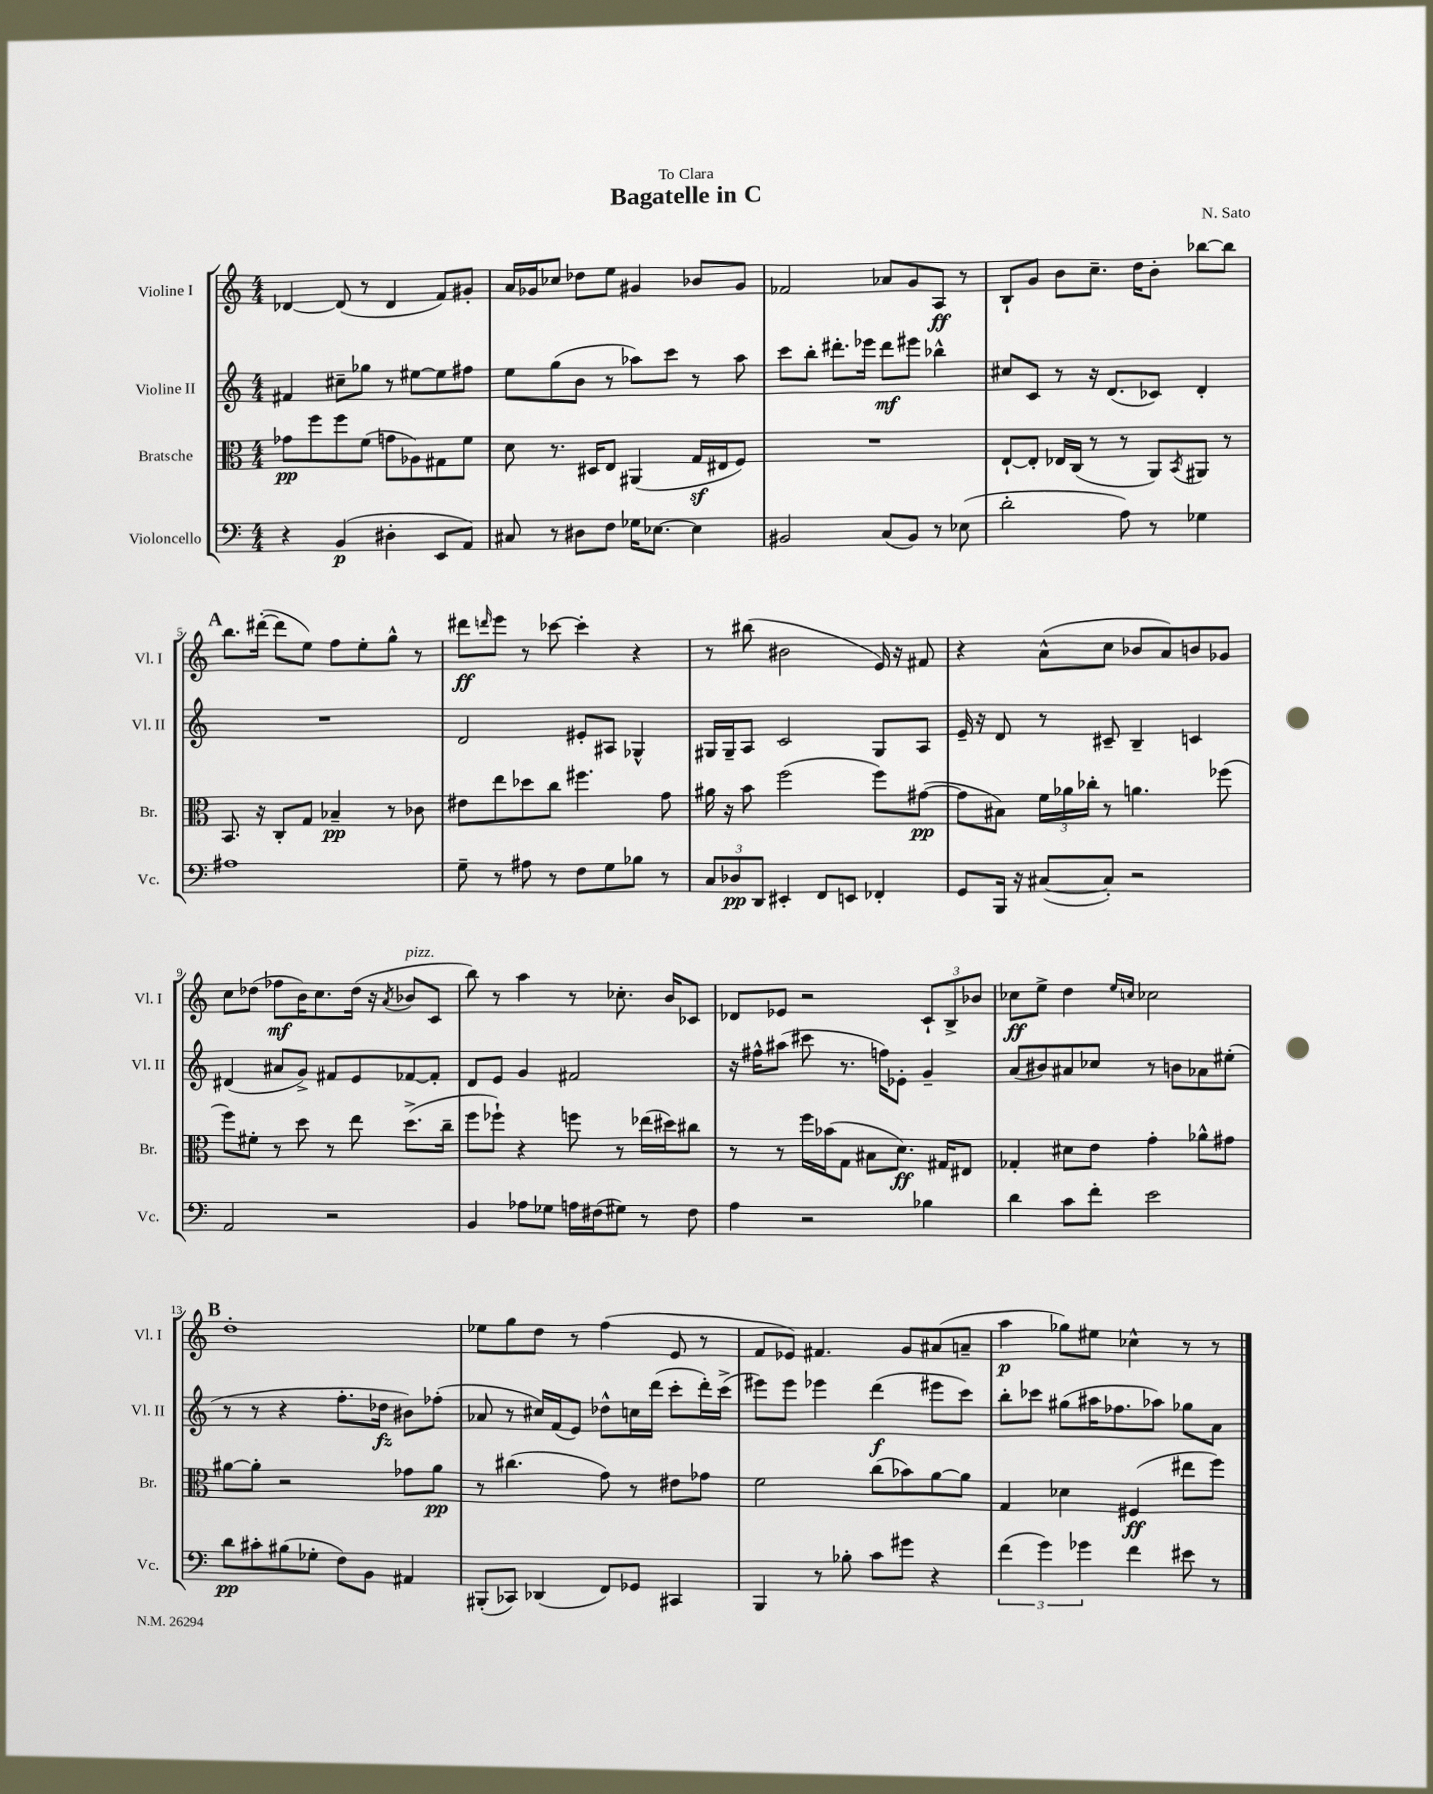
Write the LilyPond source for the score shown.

\header { title = "Bagatelle in C" composer = "N. Sato" dedication = "To Clara" }
<<
\new StaffGroup <<
\new Staff = "s0" \with { instrumentName = "Violine I" shortInstrumentName = "Vl. I" } {
    \clef treble \key c \major \numericTimeSignature \time 4/4
    des'4~ des'8( r8 des'4 f'8) gis'8-. |
    a'16 ges'16 ces''8 des''8 e''8 gis'4 bes'8 gis'8 |
    fes'2 aes'8 g'8 a8\ff r8 |
    b8-! g'8 b'8 c''8.-- d''16 b'8-. bes''8~ bes''8 |
    \mark \markup { \bold "A" } b''8. dis'''16~-.( dis'''8 e''8) f''8 e''8-. g''8-^ r8 |
    dis'''8\ff \grace { d'''16 } e'''8 r8 ces'''8~ ces'''4-. r4 |
    r8 bis''8( bis'2 e'16) r16 fis'8 |
    r4 a'8-^( c''8 bes'8 a'8) b'8 ges'8 |
    c''8 des''8( fes''8\mf b'16) c''8. des''16( r16 \acciaccatura { a'8 } bes'8^\markup { \italic "pizz." } c'8 |
    b''8) r8 a''4 r8 ces''8.-. b'16 ces'8 |
    des'8 ees'8 r2 \tuplet 3/2 { c'8-! b8-> bes'8 } |
    ces''8\ff e''8-> d''4 \grace { e''16 c''16 } ces''2 |
    \mark \markup { \bold "B" } d''1-. |
    ees''8 g''8 d''8 r8 f''4( e'8 r8 |
    f'8 ees'8) fis'4. g'8 ais'8( a'8-- |
    a''4\p ges''8) eis''8 ces''4-^ r8 r8 \bar "|." |
}
\new Staff = "s1" \with { instrumentName = "Violine II" shortInstrumentName = "Vl. II" } {
    \clef treble \key c \major \numericTimeSignature \time 4/4
    fis'4 cis''8-- ges''8 r8 eis''8~ eis''8 fis''8 |
    e''8 g''8( b'8 r8 aes''8) c'''8 r8 aes''8 |
    c'''8 b''8-. dis'''8.-. ees'''16 dis'''8\mf eis'''8 bes''4-^ |
    cis''8 c'8 r8 r16 d'8.( ces'8) d'4-. |
    \mark \markup { \bold "A" } R1 |
    d'2 eis'8-. ais8 ges4-^ |
    gis16 gis16-- a8 c'2 gis8 a8 |
    e'16-- r16 d'8 r8 cis'8-- b4-- c'4 |
    dis'4( ais'8 g'8->) fis'8 e'8 fes'8~ fes'8-. |
    d'8 e'8 g'4 fis'2 |
    r16 fis''16-^ ais''8( cis'''8 r8. f''16) ees'8-. g'4-- |
    a'8( bis'8) ais'8 ces''8 r8 b'8 aes'8 eis''8-.( |
    \mark \markup { \bold "B" } r8 r8 r4 f''8.-. des''16\fz bis'8) fes''8-.( |
    aes'8 r8 cis''16) f'16( e'8) des''8-^ c''16 d'''16( c'''8-. d'''16-.) c'''16->( |
    eis'''8) eis'''8 ees'''4 d'''4\f( eis'''8 c'''8) |
    b''8-. ces'''8 gis''8( ais''16 fes''8. aes''8) ges''8 a'8 \bar "|." |
}
\new Staff = "s2" \with { instrumentName = "Bratsche" shortInstrumentName = "Br." } {
    \clef alto \key c \major \numericTimeSignature \time 4/4
    ges'8\pp f''8 f''8 f'8( g'8 aes8) gis8 f'8 |
    d'8 r8. dis16 e8 ais,4( g16\sf eis16 f8) |
    R1 |
    e8~-! e8-. ees16 c16( r8 r8 a,8) \acciaccatura { b,8 } ais,8 r8 |
    \mark \markup { \bold "A" } b,8. r16 c8-. g8 bes4--\pp r8 ces'8 |
    eis'8 e''8 des''8 c''8 fis''4. g'8 |
    ais'16 r16 b'8 f''2( f''8) gis'8~\pp( |
    gis'8 bis8) \tuplet 3/2 { f'16 aes'16 ces''16-. } r8 a'4. fes''8( |
    f''8) fis'8-. r8 d''8 r8 e''8 d''8.->( c''16-- |
    f''8 fes''8-!) r4 f''8 r8 ees''16( dis''16) cis''8 |
    r8 r8 f''16 bes'16( g8 bis8 d'8.\ff) gis16 eis8 |
    ges4-. dis'8 e'8 g'4-. aes'8-^ gis'8 |
    \mark \markup { \bold "B" } ais'8~ ais'8-. r2 ges'8 ais'8\pp |
    r8 cis''4.( g'8) r8 eis'8 ges'8 |
    f'2 c''8( bes'8) a'8~ a'8 |
    g4 des'4 fis4\ff( eis''8 f''8) \bar "|." |
}
\new Staff = "s3" \with { instrumentName = "Violoncello" shortInstrumentName = "Vc." } {
    \clef bass \key c \major \numericTimeSignature \time 4/4
    r4 b,4\p( dis4-. e,8 a,8) |
    cis8 r8 dis8 f8 ges16 ees8.~ ees4 |
    bis,2 c8( bis,8) r8 ees8( |
    d'2-. a8) r8 ges4 |
    \mark \markup { \bold "A" } ais1 |
    g8-- r8 ais8 r8 f8 g8 bes8 r8 |
    \tuplet 3/2 { c8 des8\pp d,8 } eis,4-. f,8 e,8 fes,4-. |
    g,8 b,,16 r16 cis8~( cis8-.) r2 |
    a,2 r2 |
    b,4 aes8 ges8 a16 fis16( gis8) r8 fis8 |
    a4 r2 bes4 |
    d'4 c'8 f'8-. e'2 |
    \mark \markup { \bold "B" } d'8\pp cis'8-. bis8( ges8-. f8) b,8 ais,4 |
    bis,,8-.( ces,8) des,4( f,8) ges,8 cis,4 |
    b,,4 r8 bes8-. c'8 gis'8 r4 |
    \tuplet 3/2 { f'4( g'4) ges'4 } f'4 eis'8 r8 \bar "|." |
}
>>
>>
